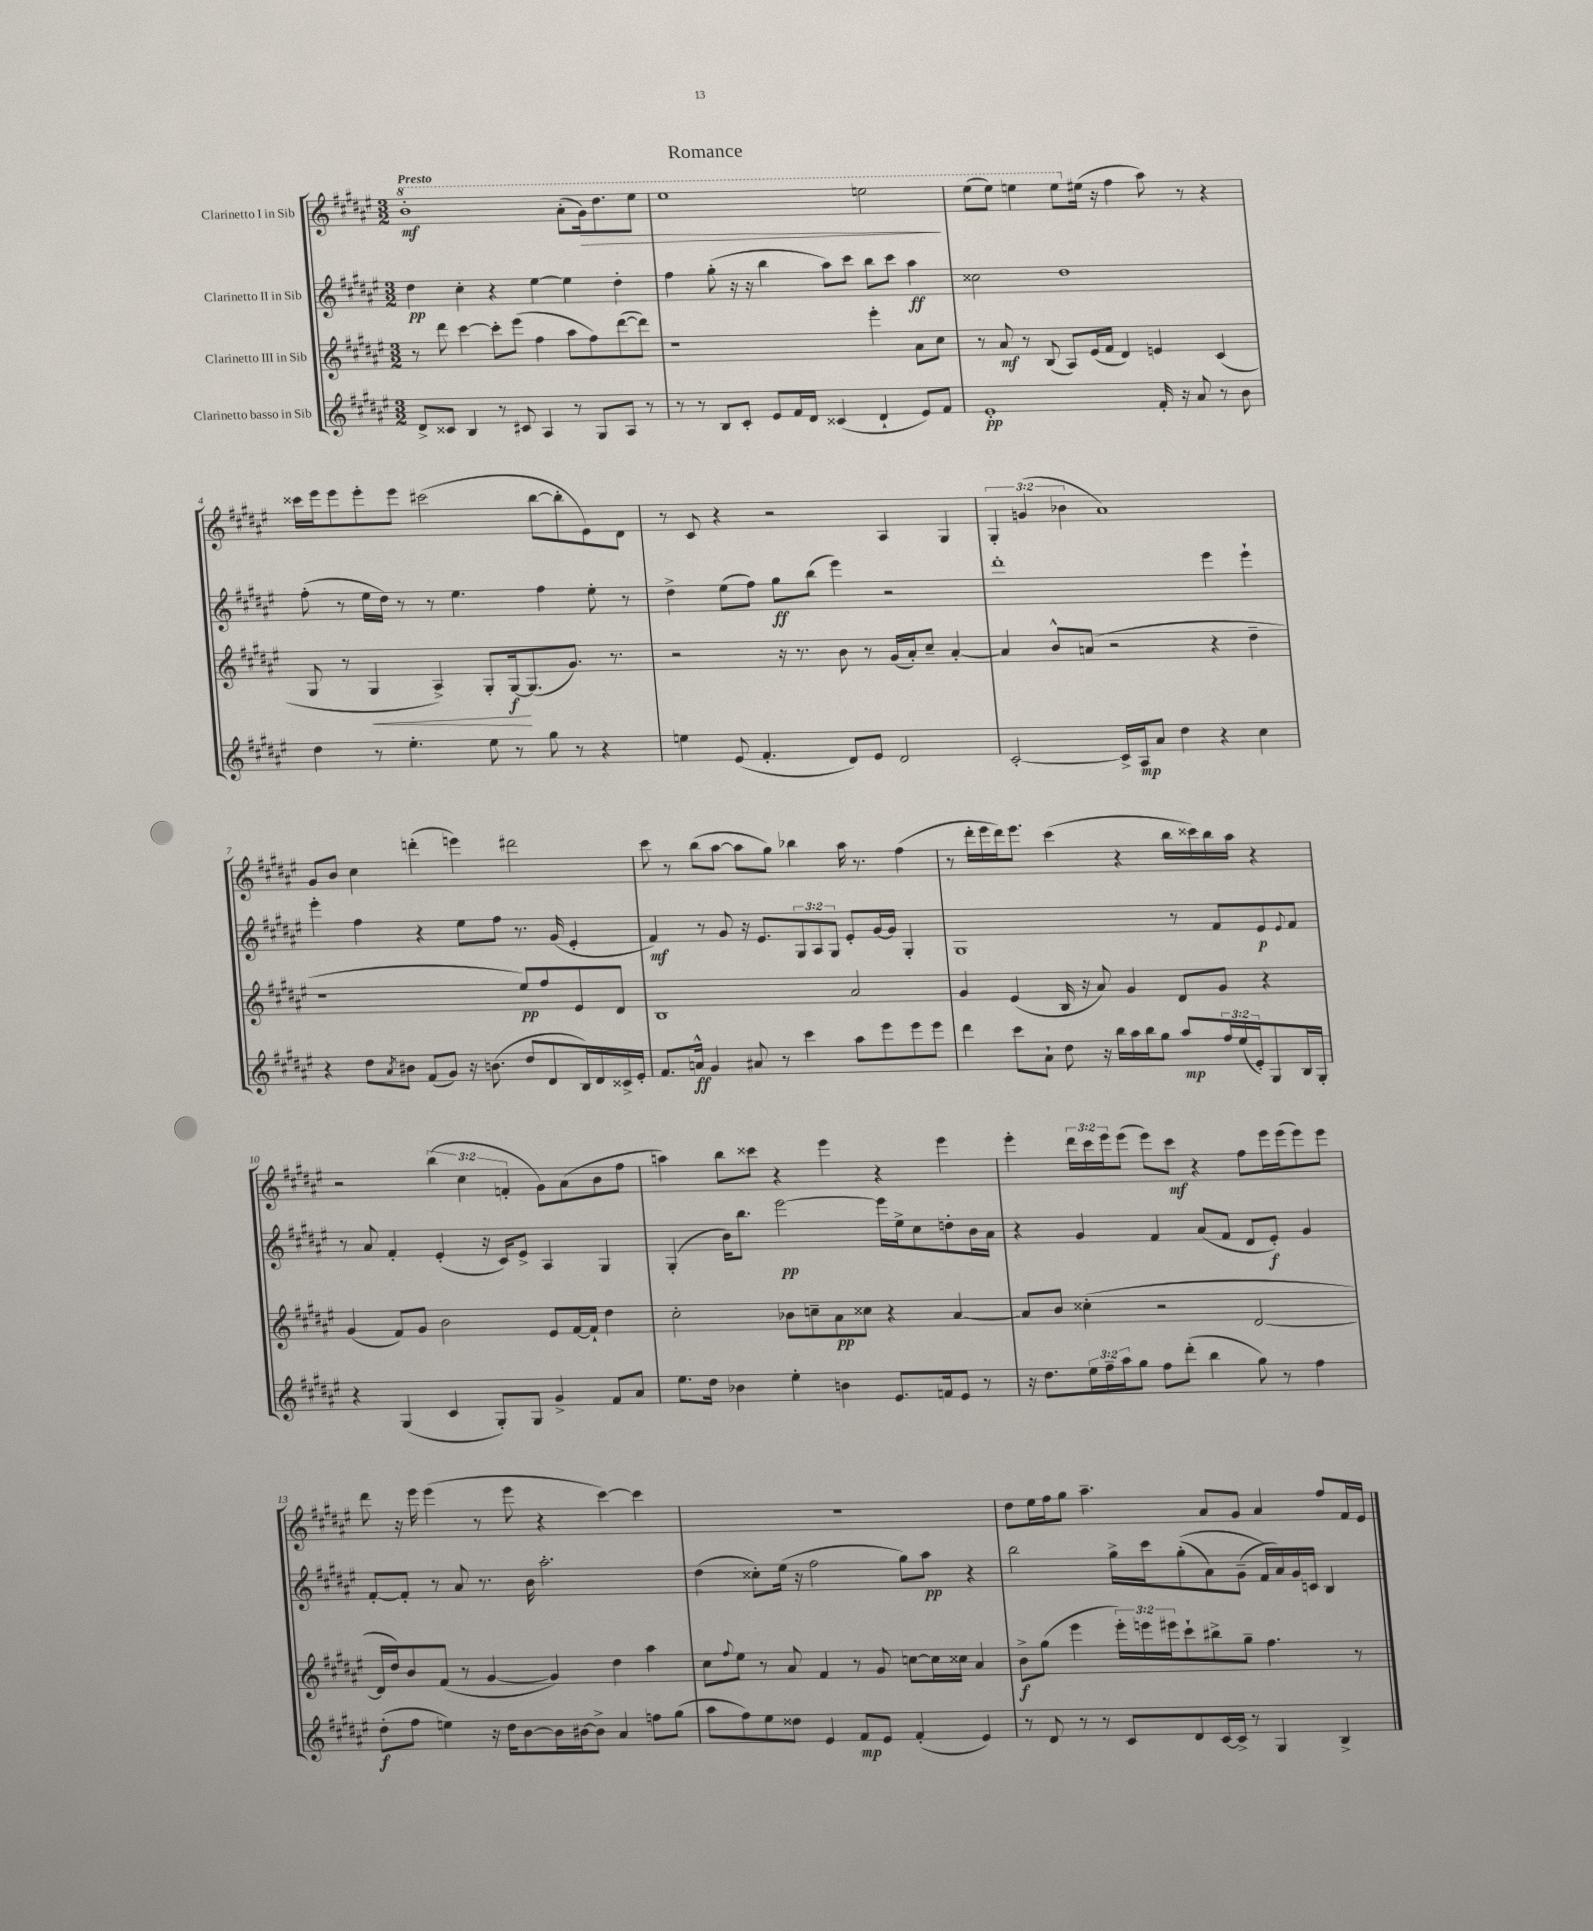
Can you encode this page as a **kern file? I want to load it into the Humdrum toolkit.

**kern	**kern	**kern	**kern
*staff4	*staff3	*staff2	*staff1
*clefG2	*clefG2	*clefG2	*clefG2
*k[f#c#g#d#a#e#]	*k[f#c#g#d#a#e#]	*k[f#c#g#d#a#e#]	*k[f#c#g#d#a#e#]
*M3/2	*M3/2	*M3/2	*M3/2
8d#^	8r	4dd#	1bb'
8c##	8ddd#	.	.
4B	[4ccc#	4cc#'	.
8r	8ccc#']	4r	.
8c#	(8eee#	.	.
4A#	4ff#	[4ee#	.
8r	8aa#	4ee#]	(8aa#'
8G#	8ff#)	.	16gg#)
.	.	.	8.ddd#
8A#	([8ddd#	4dd#'	.
8r	8ddd#])	.	8eee#
=	=	=	=
8r	1r	4ff#	1eee#
8r	.	.	.
8B	.	(8gg#'	.
8c#'	.	16r	.
.	.	16r	.
8e#	.	4bb	.
16f#	.	.	.
16d#	.	.	.
(4c##	.	8aa#)	.
.	.	8ccc#	.
4d#`	4eee#'	8bb	2eee
.	.	8ccc#	.
8e#)	8a#	4aa#	.
8f#	8cc#	.	.
=	=	=	=
1e#'	8r	2cc##	(8eee#
.	8a#	.	8eee#)
.	8r	.	4eee
.	(8B	.	.
.	8A#)	1dd#	8eee
.	(16e#	.	(16ee#
.	16f#	.	16r
.	4d#)	.	4ff#
16f#'	4e	.	8aa#)
16r	.	.	.
8a#	.	.	8r
8r	(4c#	.	4r
8b	.	.	.
=	=	=	=
4dd#	8G#	(8ff#'	16ccc##
.	.	.	16eee#
.	8r	8r	8eee#
8r	4G#	16ee#	8eee#'
.	.	16dd#)	.
4.ee#'	.	8r	8eee#
.	4A#^)	8r	(2ccc#
.	.	4.ee#	.
8ee#	8G#'	.	.
8r	[16G#	.	.
.	(8.G#]	.	.
8gg#	.	4ff#	[8bb
8r	8.g#)	.	8bb']
4r	.	8ee#'	8e#)
.	8.r	.	.
.	.	8r	8d#
=	=	=	=
4ee	2r	4dd#^	8r
.	.	.	8c#
(8e#	.	(8ee#	4r
4.f#'	.	8ff#)	.
.	16r	8gg#	2r
.	8.r	.	.
.	.	(8bb	.
8d#)	8b	4eee#)	.
8e#	8r	.	.
2d#	(16g#	2r	4A#
.	16a#')	.	.
.	8cc#~	.	.
.	[4a#'	.	4G#
=	=	=	=
[2c#'	4a#]	1ddd#'	6G#'
.	.	.	(6g
.	8b^^	.	.
.	.	.	6b-
.	(8a	.	.
16c#^]	2r	.	1a#)
16A#	.	.	.
8a#	.	.	.
4dd#	.	.	.
4r	4r	4eee#	.
4cc#	4dd#~	4eee#`	.
=	=	=	=
4r	1r	4eee#'	8g#
.	.	.	8b
8dd#	.	4ff#	4cc#
8qa#	.	.	.
8b#	.	.	.
(8f#	.	4r	(4ddd'
8g#)	.	.	.
16r	.	8ee#	4eee)
(8.b	.	.	.
.	.	8ff#	.
8dd#	8ee#)	8.r	2ddd#
8d#	8ff#	.	.
.	.	(16g#	.
16B)	8e#	4e#'	.
16d#	.	.	.
16c##^	8d#	.	.
16e#'	.	.	.
=	=	=	=
8.f#	1B	4f#)	8ccc#
.	.	.	8r
16a^^	.	.	.
4g#	.	8r	(8bb
.	.	8g#	[8aa#
8a#	.	16r	8aa#]
.	.	8.e#	.
8r	.	.	8gg#)
4ccc#	.	12G#	4bb-
.	.	12A#	.
.	.	12G#	.
8aa#	2a#	8e#'	16aa#
.	.	.	8.r
8eee#	.	[16g#	.
.	.	16g#]	.
8eee#	.	4G#'	(4ff#
8eee#	.	.	.
=	=	=	=
4ddd#	4g#	1G#	8r
.	.	.	16ddd#'
.	.	.	16eee#
8ccc#	(4e#	.	16ddd#)
.	.	.	8.eee#
8a#`	.	.	.
8dd#	16B	.	(4ccc#
.	16r	.	.
16r	8a#)	.	.
16bb	.	.	.
16aa#	4g#	.	4r
16bb	.	.	.
8gg#	.	.	.
8aa#	8d#	8r	16bb
.	.	.	16ccc##)
24ff#	8g#	8f#	16bb
(24ee#	.	.	.
.	.	.	16aa#
24e#')	.	.	.
8G#	4r	8e#	4r
.	.	8qqe#	.
16B	.	8f#	.
16G#'	.	.	.
=	=	=	=
4r	(4g#	8r	2r
.	.	8a#	.
(4G#	8f#)	4f#'	.
.	8g#	.	.
4c#	2b	(4e#'	(6bb
.	.	.	6cc#
8G#')	.	16r	.
.	.	16c#)	.
.	.	.	6f'
8G#	.	8e#^	.
4g#^	8e#	4A#	8g#)
.	[16f#	.	(8a#
.	16f#`]	.	.
8f#	4dd#	4G#	8b
8a#	.	.	8ff#
=	=	=	=
8.ee#	2cc#'	(4G#'	4aa)
16dd#	.	.	.
4b-	.	16b)	8bb
.	.	8.bb	.
.	.	.	8ccc##
4ee#'	8b-	[2eee#	4r
.	8cc~	.	.
4b	8a#	.	4eee#
.	8cc##	.	.
8.e#	4r	16eee#]	4r
.	.	16ee#^	.
.	.	8cc#	.
16f	.	.	.
8e#	[4a#	8dd'	4eee#
8r	.	16b	.
.	.	16a#	.
=	=	=	=
16r	8a#]	4r	4eee#'
8.dd#	.	.	.
.	8b	.	.
24ee#	(4cc##'	4g#	24ddd#
24ff#~	.	.	24ccc#
24aa#	.	.	24eee#
8gg#	.	.	(8eee#
8ff#	2r	4f#	8eee#)
(8ddd#'	.	.	8ccc#
4bb	.	(8a#	4r
.	.	8f#	.
8gg#)	[2d#	8d#	8ff#
8r	.	8e#')	16eee#
.	.	.	(16eee#
4ff#	.	4g#	8eee#)
.	.	.	8eee#
=	=	=	=
(8dd#'	16d#]	[8f#'	8ddd#
.	16dd#)	.	.
8ff#	8b	8f#']	16r
.	.	.	16eee#
4ee)	(8f#	8r	(4eee#
.	8r	8a#	.
16r	[4g#	8.r	8r
16dd#	.	.	.
[8b	.	.	8eee#
.	.	16b	.
16b]	4g#])	2.aa#'	4r
[16b#	.	.	.
8b#^]	.	.	.
4a#	4dd#	.	[4ccc#)
8ff	4aa#	.	4ccc#]
(8gg#	.	.	.
=	=	=	=
8aa#	8cc#	(4dd#	1.r
.	8qqff#	.	.
8ff#)	8ee#	.	.
8ee#	8r	8cc##')	.
8dd##	8a#	(16ee#	.
.	.	16r	.
4e#	4f#	2ff#	.
8f#	8r	.	.
8e#	8g#	.	.
(4f#'	[8cc	8gg#)	.
.	16cc]	8aa#	.
.	16cc##	.	.
4e#)	4a#	4r	.
=	=	=	=
8r	8b^	2bb	8dd#
8d#	(8gg#	.	16ee#
.	.	.	16ff#
8r	4eee#	.	8gg#
8r	.	.	4.aa#~
8c#	24eee#')	16gg#^	.
.	24eee	.	.
.	.	16ccc#	.
.	24eee#	.	.
8d#	8ccc#`	&((8gg#'	.
[16c#	8bb#^	8a#)	8a#
16c#^]	.	.	.
8r	8gg#~	(8g#~	8g#
4G#	4.ff#	16f#&)	4a#
.	.	16a#)	.
.	.	16g#	.
.	.	16c	.
4B^	.	4B	8ff#
.	8r	.	16f#
.	.	.	16e#
==	==	==	==
*-	*-	*-	*-
